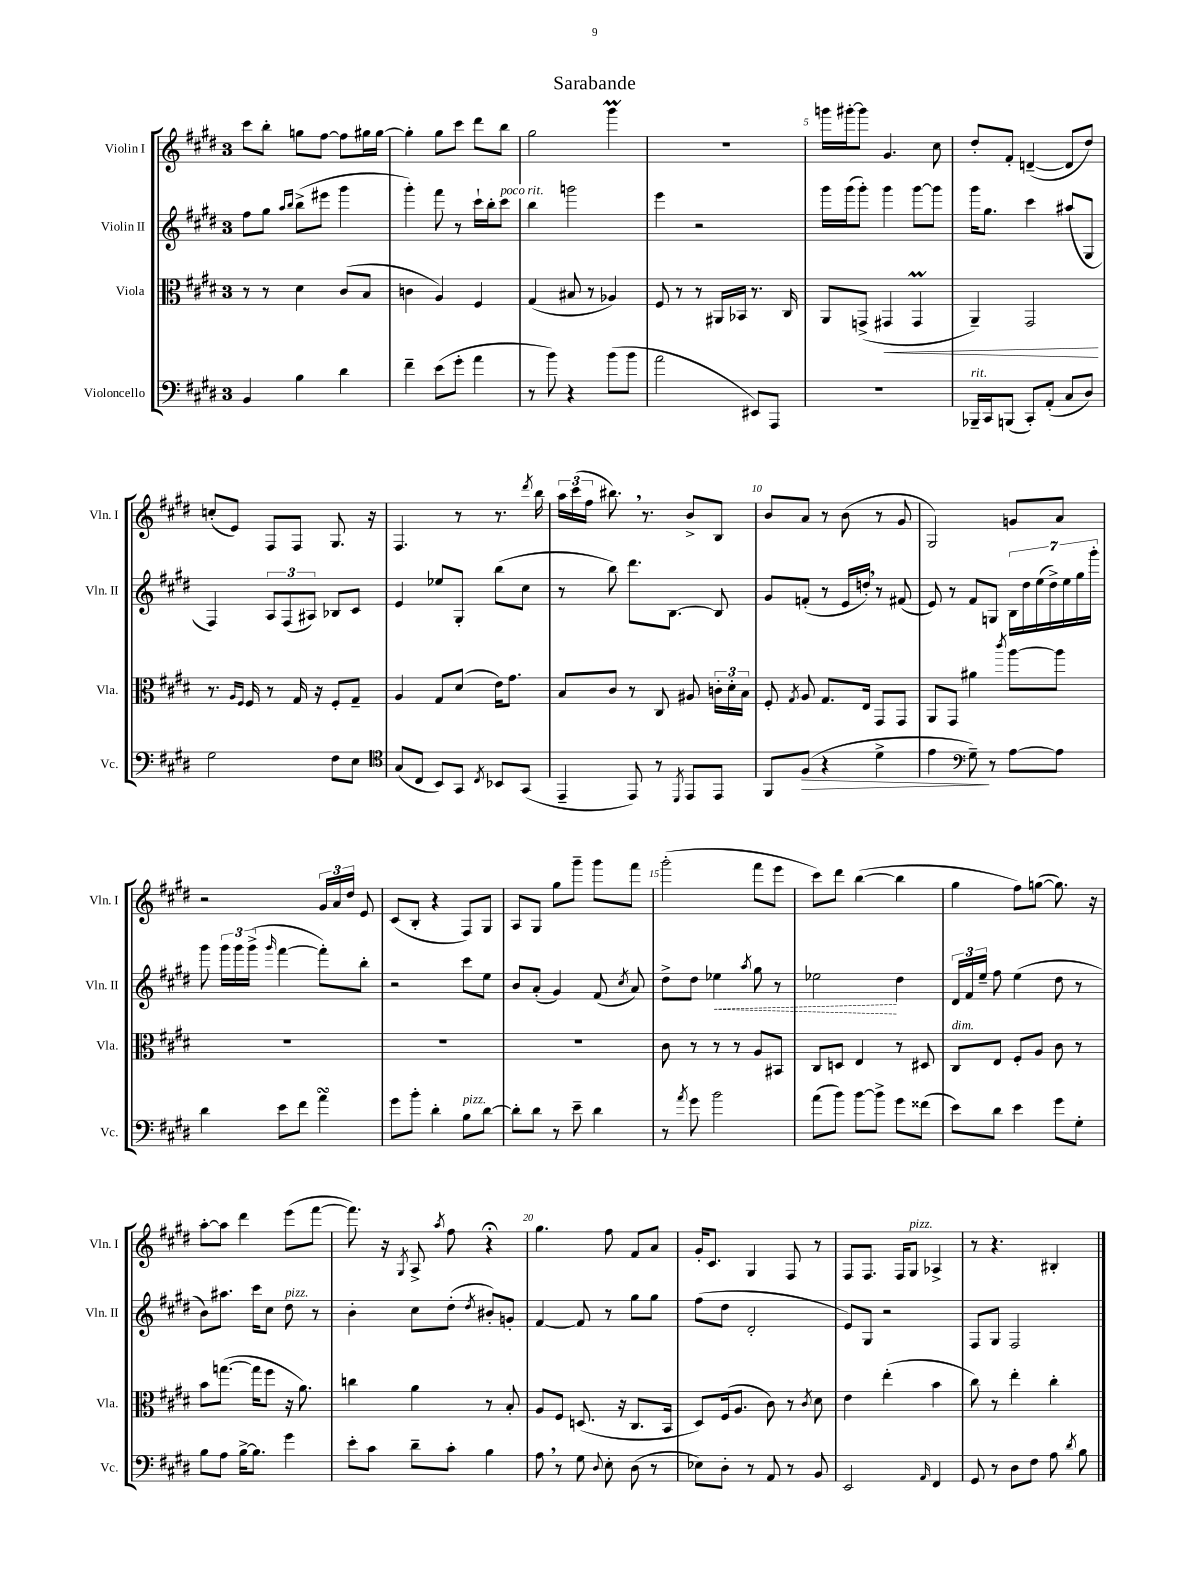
\header { title = "Sarabande" }
<<
\new StaffGroup <<
\new Staff = "s0" \with { instrumentName = "Violin I" shortInstrumentName = "Vln. I" } {
    \clef treble \key e \major \once \override Staff.TimeSignature.style = #'single-digit \time 3/4
    \autoBeamOff cis'''8[ b''8]-. g''8[ fis''8]~ fis''8[ gis''16 gis''16]~ |
    gis''4-. gis''8[ cis'''8] dis'''8[ b''8] |
    gis''2 gis'''4\prall |
    R2. |
    g'''16[ gis'''16~-. gis'''8] gis'4. cis''8 |
    dis''8[-. fis'8]-. d'4~--( d'8[ dis''8]) |
    c''8[-.( e'8]) fis8[ fis8] gis8. r16 |
    fis4. r8 r8. \acciaccatura { dis'''8 } b''16 |
    \tuplet 3/2 { a''16[ cis'''16( fis''16] } bis''8.) \breathe r8. b'8[-> b8] |
    b'8[ a'8] r8 b'8( r8 gis'8 |
    gis2) g'8[ a'8] |
    r2 \tuplet 3/2 { gis'16[ a'16 dis''16] } e'8 |
    cis'8[( b8]-. r4 fis8[) gis8] |
    a8[ gis8] gis''8[ gis'''8]-- gis'''8[ fis'''8] |
    gis'''2-.( fis'''8[ e'''8] |
    cis'''8[) dis'''8] b''4~( b''4 |
    gis''4 fis''8[) g''8]~( g''8.) r16 |
    a''8[~-. a''8] dis'''4 e'''8[( fis'''8]~ |
    fis'''8.) r16 \acciaccatura { gis8 } a8-> \acciaccatura { a''8 } fis''8 r4\fermata |
    gis''4. fis''8 fis'8[ a'8] |
    gis'16[-. cis'8.] gis4 fis8 r8 |
    fis8[ fis8.] fis16[ gis8]^\markup { \italic "pizz." } aes4-> |
    r8 r4. bis4-. \bar "|." |
}
\new Staff = "s1" \with { instrumentName = "Violin II" shortInstrumentName = "Vln. II" } {
    \clef treble \key e \major \once \override Staff.TimeSignature.style = #'single-digit \time 3/4
    \autoBeamOff fis''8[ gis''8] \grace { a''16[ b''16] } b''8[->( eis'''8] gis'''4 |
    gis'''4-.) fis'''8 r8 cis'''16[-! b''16-. cis'''8]^\markup { \italic "poco rit." } |
    b''4 g'''2 |
    e'''4 r2 |
    gis'''16[ gis'''16( gis'''8]-.) gis'''4 gis'''8[~ gis'''8] |
    gis'''16[ gis''8.] cis'''4 ais''8[( gis8] |
    fis4) \tuplet 3/2 { a8[ fis8( ais8]) } bes8[ cis'8] |
    e'4 ees''8[ gis8]-. b''8[( cis''8] |
    r8 b''8) dis'''8.[ b8.]~ b8 |
    gis'8[ f'8]-.( r8 e'16[ d''16]-.) \breathe r8 fis'8( |
    e'8) r8 fis'8[ g8] \tuplet 7/4 { b16[ dis''16 e''16( dis''16->) e''16 gis''16 gis'''16]-. } |
    gis'''8 \tuplet 3/2 { gis'''16[ gis'''16 gis'''16]->( } \grace { gis'''16 } fis'''4~ fis'''8[-.) b''8]-. |
    r2 cis'''8[ e''8] |
    b'8[ a'8]-.( gis'4) fis'8( \acciaccatura { cis''8 } a'8) |
    dis''8[-> dis''8] \once \override Hairpin.style = #'dashed-line ees''4\< \acciaccatura { a''8 } gis''8 r8 |
    ees''2\! dis''4 |
    \tuplet 3/2 { dis'16[ fis'16 e''16]-- } fis''8 e''4( dis''8 r8 |
    b'8[) ais''8.] cis'''16[ cis''8] dis''8^\markup { \italic "pizz." } r8 |
    b'4-. cis''8[ dis''8]-.( \acciaccatura { dis''8 } bis'8[-.) g'8]-. |
    fis'4~ fis'8 r8 gis''8[ gis''8] |
    fis''8[( dis''8] dis'2-. |
    e'8[) gis8] r2 |
    fis8[ gis8] fis2 \bar "|." |
}
\new Staff = "s2" \with { instrumentName = "Viola" shortInstrumentName = "Vla." } {
    \clef alto \key e \major \once \override Staff.TimeSignature.style = #'single-digit \time 3/4
    \autoBeamOff r8 r8 dis'4 cis'8[( b8] |
    c'4 a4) fis4 |
    gis4( bis8 r8 aes4) |
    fis8 r8 r8 ais,16[ bes,16] r8. cis16 |
    a,8[ g,8]->( gis,4\< gis,4\prall |
    a,4--) gis,2\! |
    r8. \grace { a16[ fis16] } fis16 r8 gis16 r16 fis8[-. gis8]-- |
    a4 gis8[ dis'8]( e'16[) gis'8.] |
    b8[ cis'8] r8 cis8 ais8 \tuplet 3/2 { c'16[-. dis'16-. b16] } |
    fis8-. \acciaccatura { gis8 } a8 gis8.[ e16] gis,8[ gis,8] |
    a,8[ gis,8] ais'4 \acciaccatura { cis'''8 } a''8[~ a''8] |
    R2. |
    R2. |
    R2. |
    cis'8 r8 r8 r8 a8[ bis,8] |
    cis8[ d8] e4 r8 dis8 |
    cis8[^\markup { \italic "dim." } e8] fis8[-. a8] cis'8 r8 |
    b'8[ g''8.]~( g''16[ fis''8] r16 a'8.) |
    c''4 a'4 r8 b8-. |
    a8[ fis8] d8.( r16 cis8.[ b,16] |
    dis8[) fis16( a8.] cis'8) r8 \acciaccatura { cis'8 } dis'8 |
    e'4 e''4-.( b'4 |
    cis''8) r8 e''4-. cis''4-. \bar "|." |
}
\new Staff = "s3" \with { instrumentName = "Violoncello" shortInstrumentName = "Vc." } {
    \clef bass \key e \major \once \override Staff.TimeSignature.style = #'single-digit \time 3/4
    \autoBeamOff b,4 b4 dis'4 |
    fis'4-- e'8[( gis'8]-. a'4 |
    r8 b'8) r4 b'8[( b'8] |
    a'2 eis,8[) a,,8] |
    R2. |
    bes,,16[--^\markup { \italic "rit." } cis,16 b,,8]( cis,8[-.) a,8]-.( cis8[ dis8]) |
    gis2 fis8[ e8] |
    \clef tenor gis8[( cis8] b,8[) gis,8] \acciaccatura { cis8 } bes,8[ gis,8]( |
    e,4-- e,8) r8 \acciaccatura { dis,8 } e,8[ e,8] |
    fis,8[ fis8]\>( r4 dis'4-> |
    e'4 \clef bass gis8--\!) r8 a8[~ a8] |
    dis'4 e'8[ fis'8] a'4\turn |
    gis'8[ b'8]-. dis'4-. b8[^\markup { \italic "pizz." } dis'8]~ |
    dis'8[-. dis'8] r8 e'8-- dis'4 |
    r8 \acciaccatura { a'8 } gis'8 b'2 |
    a'8[( b'8]) b'8[~ b'8]-> gis'8[ fisis'8]( |
    e'8[) dis'8] e'4 gis'8[ gis8]-. |
    b8[ a8] b16[~-> b8.] gis'4 |
    e'8[-. cis'8] dis'8[-- cis'8]-. b4 |
    a8 \breathe r8 gis8 \appoggiatura { dis8 } e8-. dis8( r8 |
    ees8[) dis8]-. r8 a,8 r8 b,8 |
    e,2 \grace { a,16 } fis,4 |
    gis,8 r8 dis8[ fis8] a8 \acciaccatura { dis'8 } b8 \bar "|." |
}
>>
>>
\layout { \context { \Score \override BarNumber.break-visibility = ##(#f #t #t) barNumberVisibility = #(every-nth-bar-number-visible 5) } }
